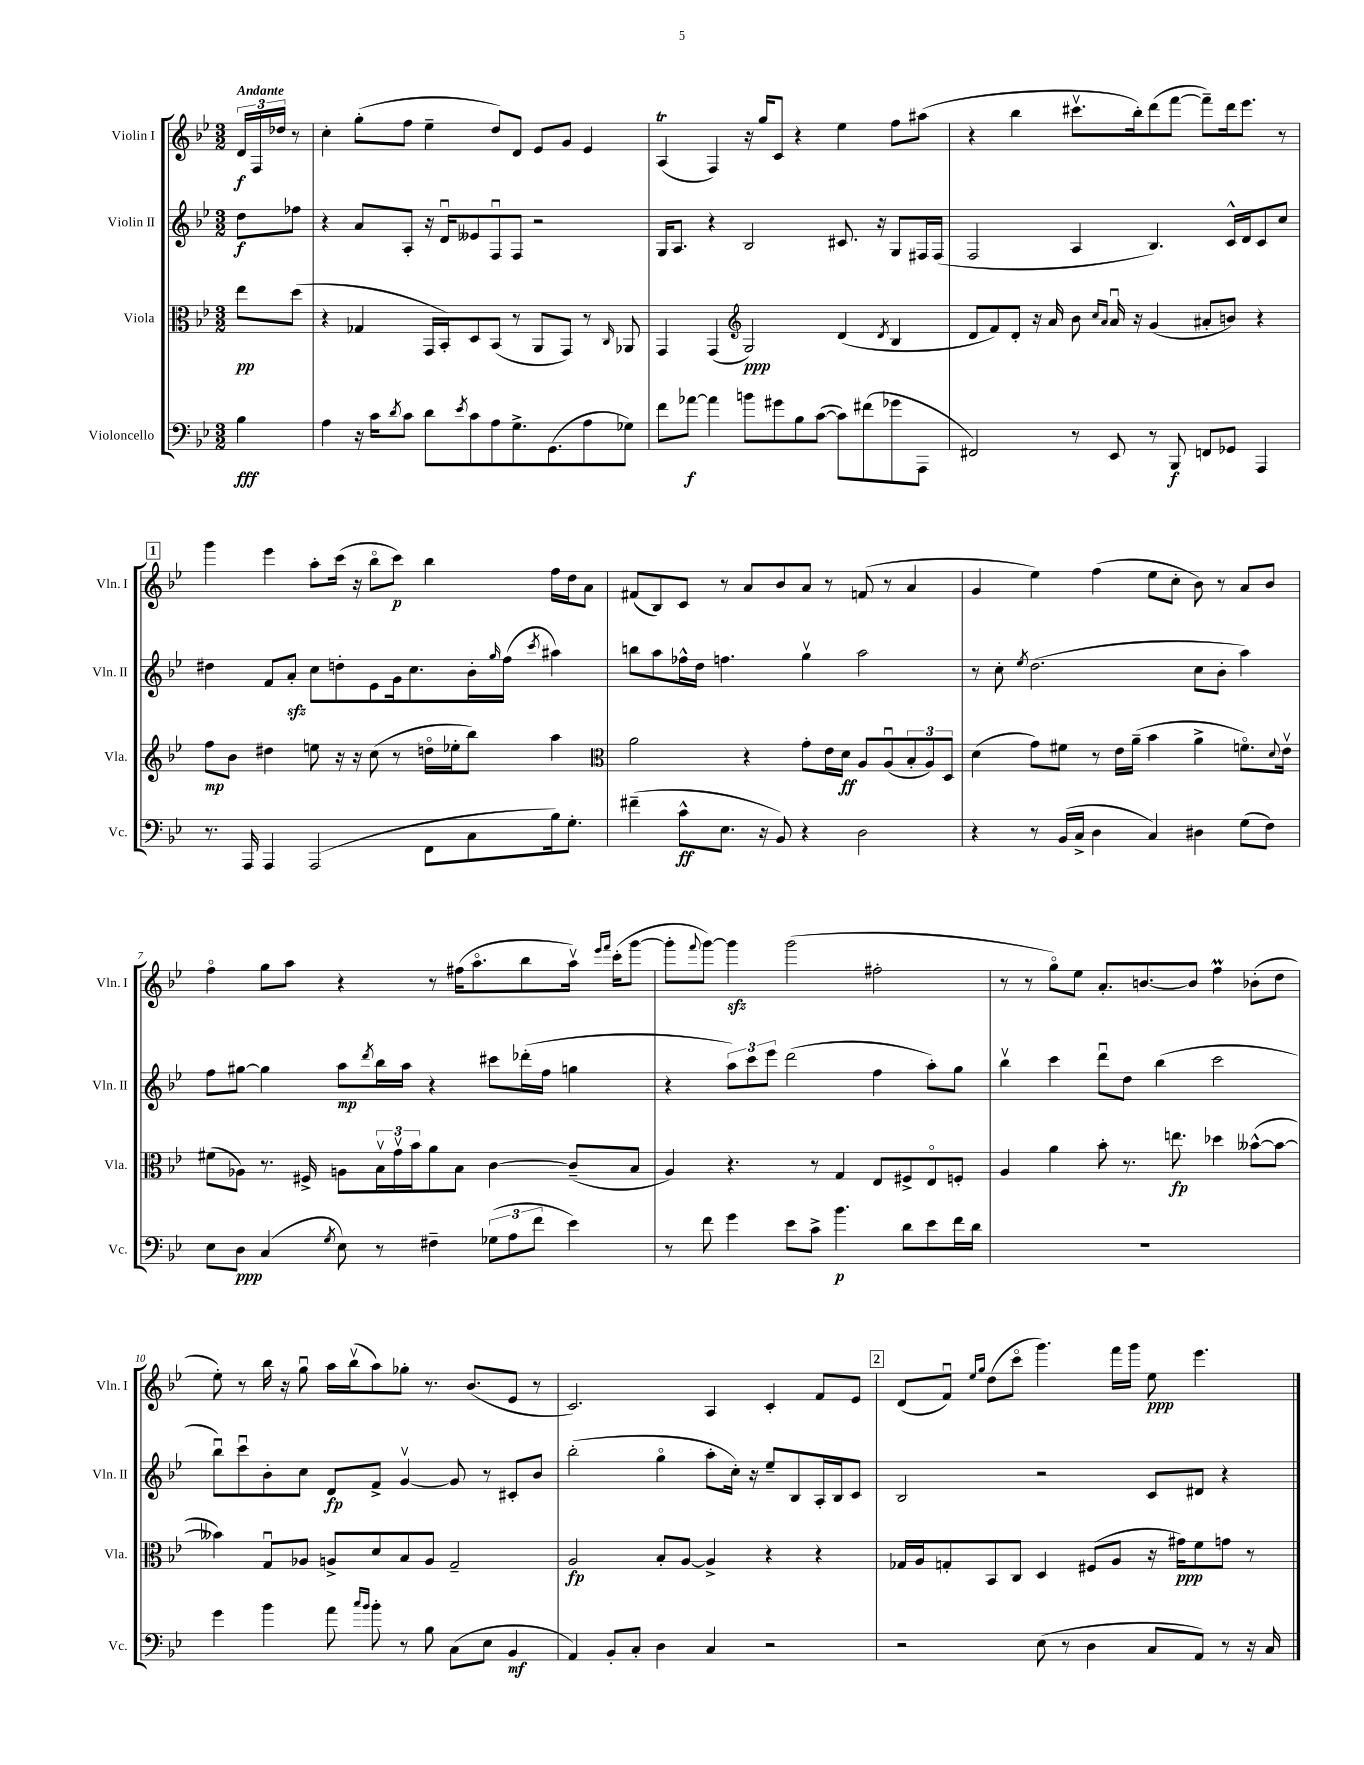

**kern	**kern	**kern	**kern
*staff4	*staff3	*staff2	*staff1
*clefF4	*clefC3	*clefG2	*clefG2
*k[b-e-]	*k[b-e-]	*k[b-e-]	*k[b-e-]
*M3/2	*M3/2	*M3/2	*M3/2
4B-	8ee-	8dd	24d
.	.	.	24F
.	.	.	24dd-
.	(8dd	8ff-	8r
=	=	=	=
4A	4r	4r	4cc'
16r	4G-	8a	(8gg'
16c	.	.	.
8qd	.	.	.
8c	.	8A'	8ff
8d	16GG	16r	4ee-~
.	16BB-')	16du	.
8qe-	.	.	.
8c	8D	8e--	.
8A	(8BB-	8Fu	8dd)
8.G^	8r	8F	8d
.	8AA	2r	8e-
(8.GG	.	.	.
.	8GG)	.	8g
8A	8r	.	4e-
.	16qqC	.	.
8G-)	8AA-	.	.
=	=	=	=
8f	4GG	16G	(4A
.	.	8.A	.
[8a-	.	.	.
4a-]	(4GG	4r	4F)
*	*clefG2	*	*
8b	2G)	2B-	16r
.	.	.	16gg
8g#	.	.	8c
8B-	.	.	4r
([8c	.	.	.
8c])	(4d	8.c#	4ee-
(8f#	.	.	.
.	.	16r	.
.	8qd	.	.
8g-	4B-	8G	8ff
8AAA	.	16F#	(8aa#
.	.	(16F#	.
=	=	=	=
2FF#)	8d	2F	4r
.	8f)	.	.
.	8d'	.	4bb-
.	16r	.	.
.	16a	.	.
8r	8b-	4A	8.ccc#v
.	16qqcc	.	.
.	16qqa	.	.
8EE-	16au	.	.
.	16r	.	16bb-')
8r	(4g	4.B-)	(8ddd
8BBB-	.	.	[8fff
8FF	8a#'	.	8fff~])
8GG-	8b)	16c^^	16ddd
.	.	16d	8.eee-
4AAA	4r	8c	.
.	.	8cc	8r
=	=	=	=
8.r	8ff	4dd#	4ggg
.	8b-	.	.
16AAA	.	.	.
4AAA	4dd#	8f	4eee-
.	.	8a'	.
(2AAA	8ee	8cc	8aa'
.	16r	8dd'	(16ccc
.	16r	.	16r
.	(8cc	8e-	8bb-o
.	8r	16g	8ccc)
.	.	8.cc	.
8FF	16ddo	.	4bb-
.	16ee-'	.	.
8C	8bb-)	16b-'	.
.	.	16qqgg	.
.	.	(16ff	.
.	.	8qccc	.
16B-)	4aa	4aa#)	16ff
8.G'	.	.	16dd
.	.	.	8a
=	=	=	=
*	*clefC3	*	*
(4f#~	2a	8bb	(8f#
.	.	8aa	8B-)
8c^^	.	16ff-^^	8c
.	.	16dd	.
8.E-	.	4.ff	8r
.	4r	.	8a
16r	.	.	.
8BB-)	.	.	8b-
4r	8g'	4ggv	8a
.	16e-	.	8r
.	16d	.	.
2D	8A	2aa	(8f
.	(8Au	.	8r
.	12B-'	.	4a
.	12A)	.	.
.	12D	.	.
=	=	=	=
4r	(4d	8r	4g
.	.	8cc'	.
.	.	8qee-	.
8r	8g)	(2.dd	4ee-)
(16BB-	8f#	.	.
16C^	.	.	.
4D	8r	.	(4ff
.	16e-	.	.
.	(16a~	.	.
4C)	4b-	.	8ee-
.	.	.	8cc'
4D#	4a^	8cc	8b-)
.	.	8b-'	8r
(8G	8.fo)	4aa)	8a
8F)	.	.	8b-
.	8qqd	.	.
.	16e-v	.	.
=	=	=	=
8E-	(8f#	8ff	4ffo
8D	8A-)	[8gg#	.
(4C	8.r	4gg#]	8gg
.	.	.	8aa
.	16F#^	.	.
8qG	.	.	.
8E-)	8A	8aa	4r
.	.	8qddd	.
8r	24B-v	16bb-	.
.	24gv	.	.
.	.	16aa	.
.	24b-	.	.
4F#~	8a	4r	8r
.	8B-	.	(16ff#
.	.	.	8.aao
(12G-	[4c	8ccc#	.
12A	.	.	.
.	.	(16ddd-'	8bb-
12f	.	.	.
.	.	16ff	.
4e-)	(8c~]	4gg	16aav)
.	.	.	16qqeee-
.	.	.	16qqfff
.	.	.	(16ccc'
.	8B-	.	[8ggg
=	=	=	=
8r	4A)	4r	8ggg']
.	.	.	8qqfff
8f	.	.	[8ggg)
4g	4.r	12aa)	4ggg]
.	.	12ccc	.
.	.	12eee-	.
8e-	.	(2ddd	(2ggg
8c^	8r	.	.
4.b-	4G	.	.
.	8E-	4ff	2ff#'
8d	8F#^	.	.
8e-	8E-o	8aa')	.
16f	8F'	8gg	.
16d	.	.	.
=	=	=	=
1.r	4A	4bb-v	8r
.	.	.	8r
.	4a	4ccc	8ggo)
.	.	.	8ee-
.	8b-'	8dddu	8.a'
.	8.r	8dd	.
.	.	.	[8.b
.	.	(4bb-	.
.	8.ee	.	.
.	.	.	8b]
.	4dd-	2ccc	4ff
.	([8b--^^	.	(8b-'
.	8b--_	.	8dd
=	=	=	=
4g	4b--])	8bb-u)	8ee-')
.	.	8cccu	8r
4b-	8Gu	8b-'	16bb-
.	.	.	16r
.	8A-	8cc	8ggu
8a	8A^	8d	16aa
.	.	.	(16bb-v
16qqcc	.	.	.
16qqb-	.	.	.
8b-'	8d	8f^	8aa)
8r	8B-	[4gv	8gg-'
8B-	8A	.	8.r
(8C	2G~	8g]	.
.	.	.	(8.b-
8E-	.	8r	.
4BB-	.	8c#'	8e-
.	.	8b-	8r
=	=	=	=
4AA)	2A	(2bb-'	2.c)
8BB-'	.	.	.
8C'	.	.	.
4D	8B-'	4ggo	.
.	[8A	.	.
4C	4A^]	8aa'	4A
.	.	16cc')	.
.	.	16r	.
2r	4r	8ee-~	4c'
.	.	8B-	.
.	4r	16A'	8f
.	.	16B-	.
.	.	8c	8e-
=	=	=	=
2r	16G-	2B-	(8d
.	16A	.	.
.	8G'	.	8fu)
.	.	.	16qqee-
.	.	.	16qqgg
.	8BB-	.	(8dd
.	8C	.	8ccco
(8E-	4D	2r	4.ggg)
8r	.	.	.
4D	(8F#	.	.
.	8A	.	16fff
.	.	.	16ggg
8C	16r	8c	8ee-
.	16g#)	.	.
8AA)	8f	8d#	4.eee-
8r	8g	4r	.
16r	8r	.	.
16C	.	.	.
==	==	==	==
*-	*-	*-	*-
